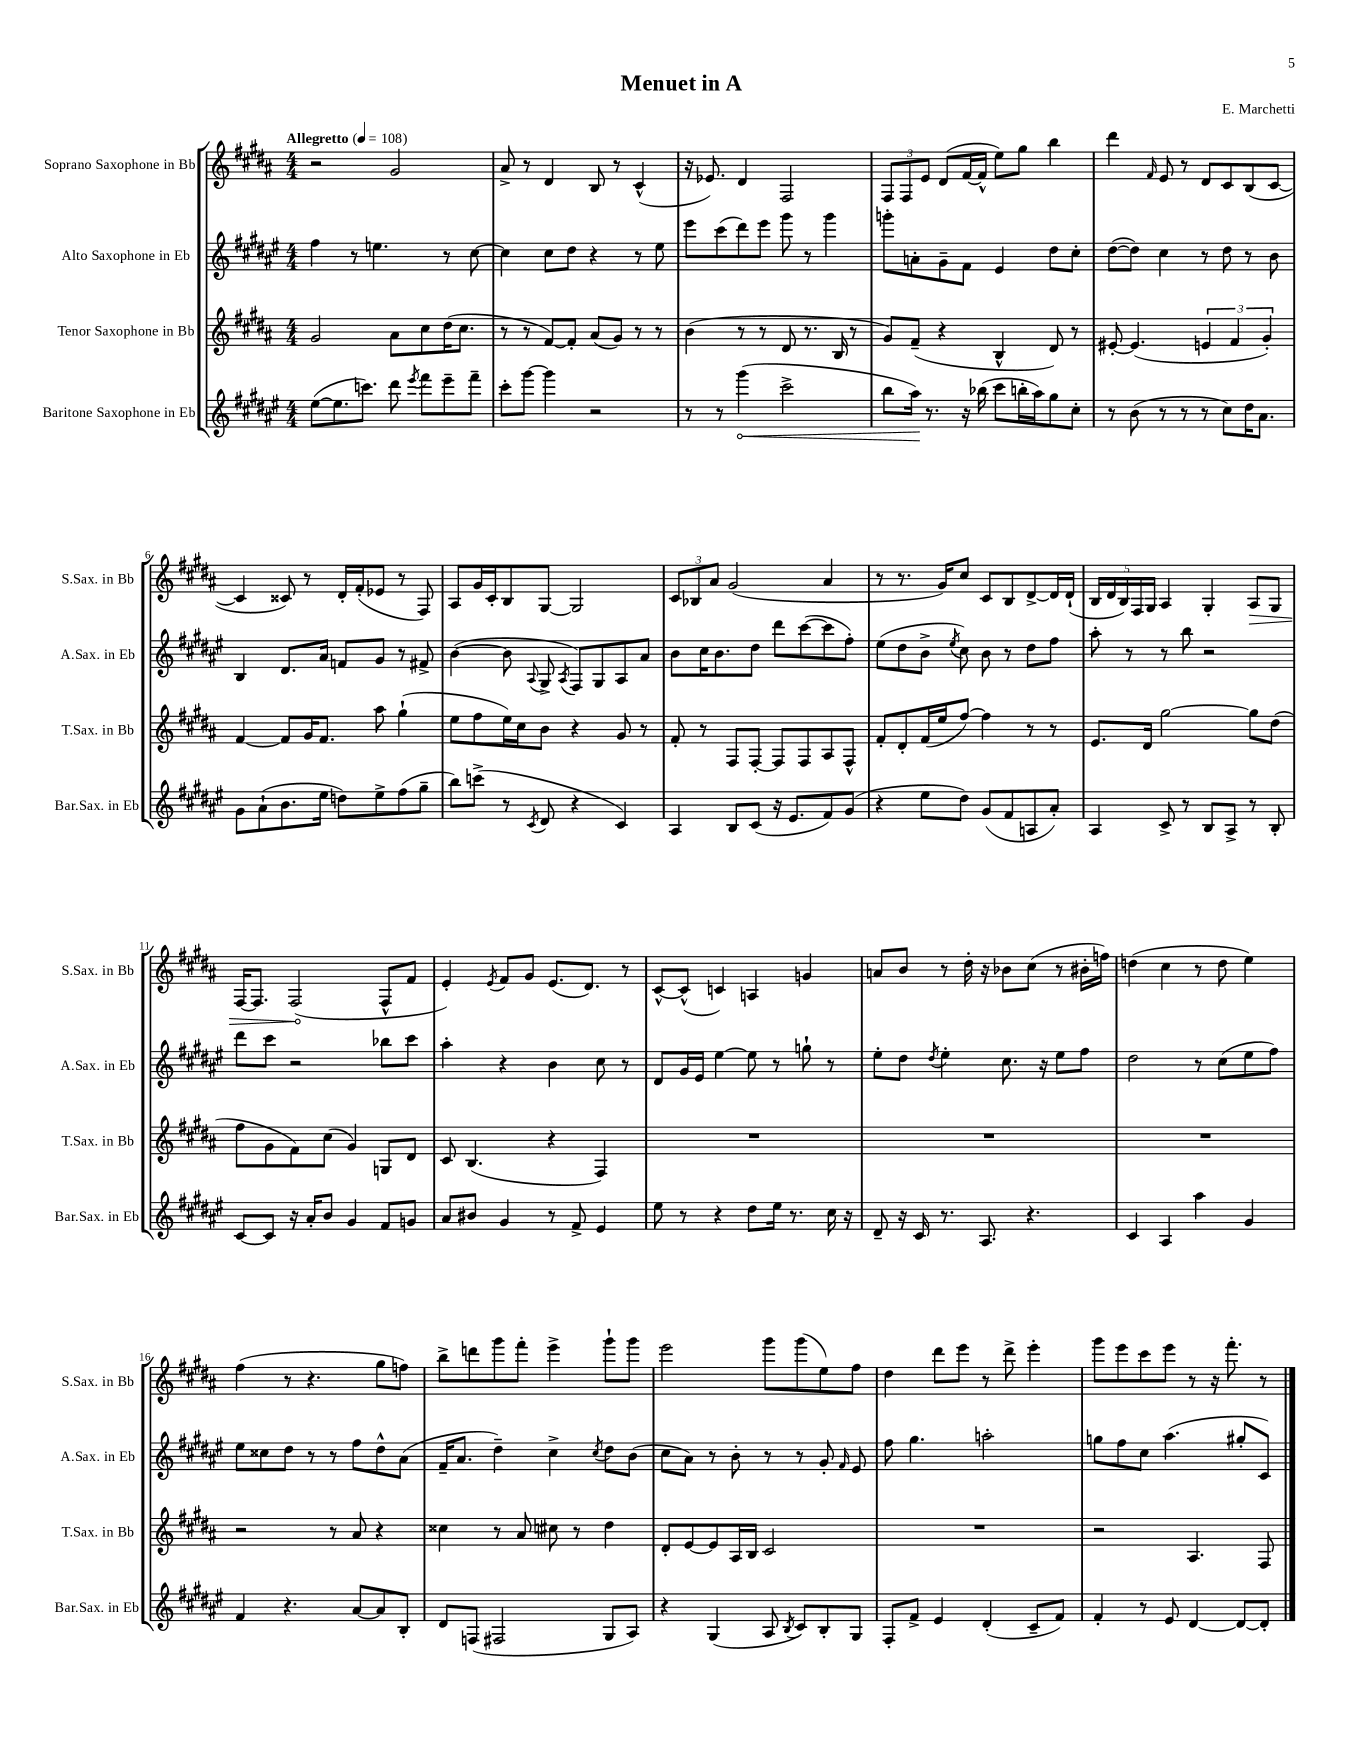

**kern	**dynam	**kern	**kern	**kern	**dynam
*part4	*part4	*part3	*part2	*part1	*part1
*staff4	*staff4	*staff3	*staff2	*staff1	*staff1
*I"Baritone Saxophone in Eb	*	*I"Tenor Saxophone in Bb	*I"Alto Saxophone in Eb	*I"Soprano Saxophone in Bb	*
*I'Bar.Sax. in Eb	*	*I'T.Sax. in Bb	*I'A.Sax. in Eb	*I'S.Sax. in Bb	*
*clefG2	*	*clefG2	*clefG2	*clefG2	*
*k[f#c#g#d#a#e#]	*	*k[f#c#g#d#a#]	*k[f#c#g#d#a#e#]	*k[f#c#g#d#a#]	*
*M4/4	*	*M4/4	*M4/4	*M4/4	*
*MM108	*	*MM108	*MM108	*MM108	*
=1	=1	=1	=1	=1	=1
!	!	!	!	!LO:TX:a:B:t=Allegretto	!
([8ee#\L	.	2g#/	4ff#\	2r	.
8.ee#\]	.	.	.	.	.
.	.	.	8r	.	.
8.cccn\J)	.	.	.	.	.
.	.	.	4.een\	.	.
8ddd#\	.	8a#\L	.	2g#/	.
8qeee#/	.	.	.	.	.
8fff#\L	.	8cc#\	.	.	.
8eee#~\	.	(16dd#\K	8r	.	.
.	.	8.cc#\J	.	.	.
8fff#~\J	.	.	[8cc#\	.	.
=2	=2	=2	=2	=2	=2
8ccc#'\L	.	8r	4cc#\]	8a#^/	.
[8ggg#\J	.	8r	.	8r	.
4ggg#\]	.	[8f#/L)	8cc#\L	4d#/	.
.	.	8f#'/J]	8dd#\J	.	.
2r	.	(8a#/L	4r	8B/	.
.	.	8g#/J)	.	8r	.
.	.	8r	8r	(4c#^^/	.
.	.	8r	8ee#\	.	.
=3	=3	=3	=3	=3	=3
8r	.	(4b\	8eee#\L	16r	.
.	.	.	.	8.e-X/)	.
8r	.	.	(8ccc#\	.	.
!	!LO:HP:b	!	!	!	!
(4ggg#\	<	8r	8ddd#\)	4d#/	.
.	.	8r	8eee#\J	.	.
2ccc#^\	.	8d#/	8ggg#\	2F#/	.
.	.	8.r	8r	.	.
.	.	.	4ggg#\	.	.
.	.	16B/	.	.	.
.	.	8r	.	.	.
=4	=4	=4	=4	=4	=4
8bb\L	.	8g#/L)	8gggn'\L	12F#/L	.
.	.	.	.	12F#/	.
16aa#\Jk)	.	(8f#~/J	8an'\	.	.
.	.	.	.	12e/J	.
8.r	[	.	.	.	.
.	.	4r	8g#~\	(8d#/L	.
16r	.	.	8f#\J	[16f#/L	.
(16bb-X\	.	.	.	16f#^^/JJ]	.
8ccc#\L	.	4B^^/	4e#/	8ee\L)	.
16bbn'\L	.	.	.	8gg#\J	.
16aa#\J)	.	.	.	.	.
8gg#\	.	8d#/)	8dd#\L	4bb\	.
8cc#'\J	.	8r	8cc#'\J	.	.
=5	=5	=5	=5	=5	=5
8r	.	[8e#X'/	([8dd#\L	4ddd#\	.
(8b\	.	(4.e#/]	8dd#\J])	.	.
.	.	.	.	16qqf#/	.
8r	.	.	4cc#\	8e/	.
8r	.	.	.	8r	.
8r	.	6en/	8r	8d#/L	.
8cc#\L)	.	.	8dd#\	8c#/	.
.	.	6f#/	.	.	.
16dd#\K	.	.	8r	(8B/	.
8.a#\J	.	.	.	.	.
.	.	6g#'/)	.	.	.
.	.	.	8b\	[8c#/J	.
!!LO:LB:g=z
=6	=6	=6	=6	=6	=6
8g#\L	.	[4f#/	4B/	4c#/]	.
(8a#`\	.	.	.	.	.
8.b\	.	8f#/L]	8.d#/L	8c##X/)	.
.	.	16g#/K	.	8r	.
16ee#\Jk	.	8.f#/J	16a#/Jk	.	.
8ddn\L)	.	.	8fn/L	16d#'/LL	.
.	.	.	.	(16f#'/J	.
8ee#^\	.	8aa#\	8g#/J	8e-X/J	.
(8ff#\	.	(4gg#`\	8r	8r	.
8gg#~\J	.	.	8f#X^/	8F#/)	.
=7	=7	=7	=7	=7	=7
8bb\L)	.	8ee\L	([4b\	8A#/L	.
(8cccn^\J	.	8ff#\	.	16g#/L	.
.	.	.	.	16c#'/J	.
8r	.	16ee\L)	8b\]	8B/	.
.	.	16cc#\J	.	.	.
8qc#/	.	.	8qqA#/	.	.
8d#/	.	8b\J	8G#^/	[8G#/J	.
.	.	.	8qA#/	.	.
4r	.	4r	8F#/L)	2G#/]	.
.	.	.	8G#/	.	.
4c#/)	.	8g#/	8A#/	.	.
.	.	8r	8a#/J	.	.
=8	=8	=8	=8	=8	=8
4A#/	.	8f#'/	8b\L	12c#/L	.
.	.	.	.	12B-X/	.
.	.	8r	16cc#\K	.	.
.	.	.	.	12a#/J	.
.	.	.	8.b\	.	.
8B/L	.	8F#/L	.	(2g#/	.
(8c#/J	.	[8F#'/J	8dd#\J	.	.
16r	.	8F#/L]	8ddd#\L	.	.
8.e#/L	.	.	.	.	.
.	.	8F#/	([8ccc#\	.	.
8f#/)	.	8A#/	8ccc#\]	4a#/	.
(8g#/J	.	8F#^^/J	8ff#'\J)	.	.
=9	=9	=9	=9	=9	=9
4r	.	8f#'/L	(8ee#\L	8r	.
.	.	8d#'/	8dd#\	8.r	.
8ee#\L	.	(16f#/L	8b^\J	.	.
.	.	16ee/J	.	16g#/KL)	.
.	.	.	8qee#/	.	.
8dd#\J)	.	[8ff#/J)	8cc#\)	8cc#/J	.
(8g#/L	.	4ff#\]	8b\	8c#/L	.
8f#/	.	.	8r	8B/	.
8An/	.	8r	8dd#\L	[8d#^/	.
8a#'/J)	.	8r	8ff#\J	16d#/L]	.
.	.	.	.	(16d#`/JJ	.
=10	=10	=10	=10	=10	=10
4A#/	.	8.e/L	8aa#'\	20B/LL	.
.	.	.	.	20d#/	.
.	.	.	.	20B/)	.
.	.	.	8r	.	.
.	.	.	.	20F#/	.
.	.	16d#/Jk	.	.	.
.	.	.	.	20G#/JJ	.
8c#^/	.	[2gg#\	8r	4A#/	.
8r	.	.	8bb\	.	.
8B/L	.	.	2r	4G#'/	.
8A#^/J	.	.	.	.	.
!	!	!	!	!	!LO:HP:b
8r	.	8gg#\L]	.	8A#/L	>
8B'/	.	(8dd#\J	.	8G#/J	.
!!LO:LB:g=z
=11	=11	=11	=11	=11	=11
[8c#/L	.	8ff#\L	8ddd#\L	[16F#/KL	.
.	.	.	.	8.F#/J]	.
8c#/J]	.	8g#\	8ccc#\J	.	.
16r	.	8f#\)	2r	(2F#/	.
16a#'/KL	.	.	.	.	.
8b/J	.	(8cc#\J	.	.	.
4g#/	.	4g#/)	.	.	.
8f#/L	.	8Gn/L	8bb-X\L	8F#^^/L	]
8gn/J	.	8d#/J	8ccc#\J	8f#/J	.
=12	=12	=12	=12	=12	=12
8a#/L	.	8c#/	4aa#'\	4e'/)	.
8b#X/J	.	(4.B/	.	.	.
.	.	.	.	8qe/	.
4g#/	.	.	4r	8f#/L	.
.	.	.	.	8g#/J	.
8r	.	4r	4b\	(8.e/L	.
8f#^/	.	.	.	.	.
.	.	.	.	8.d#/J)	.
4e#/	.	4F#/)	8cc#\	.	.
.	.	.	8r	8r	.
=13	=13	=13	=13	=13	=13
8ee#\	.	1r	8d#/L	[8c#^^/L	.
8r	.	.	16g#/L	(8c#^^/J]	.
.	.	.	16e#/JJ	.	.
4r	.	.	[4ee#\	4cn/)	.
8dd#\L	.	.	8ee#\]	4An/	.
16ee#\Jk	.	.	8r	.	.
8.r	.	.	.	.	.
.	.	.	8ggn`\	4gn/	.
16cc#\	.	.	8r	.	.
16r	.	.	.	.	.
=14	=14	=14	=14	=14	=14
8d#~/	.	1r	8ee#'\L	8an/L	.
16r	.	.	8dd#\J	8b/J	.
16c#/	.	.	.	.	.
.	.	.	8qdd#/	.	.
8.r	.	.	4ee#'\	8r	.
.	.	.	.	16dd#'\	.
8.A#/	.	.	.	16r	.
.	.	.	8.cc#\	8b-X\L	.
4.r	.	.	.	(8cc#\J	.
.	.	.	16r	.	.
.	.	.	8ee#\L	8r	.
.	.	.	8ff#\J	16b#X'\LL	.
.	.	.	.	16ffn\JJ)	.
=15	=15	=15	=15	=15	=15
4c#/	.	1r	2dd#\	(4ddn\	.
4A#/	.	.	.	4cc#\	.
4aa#\	.	.	8r	8r	.
.	.	.	(8cc#\L	8dd\	.
4g#/	.	.	8ee#\	4ee\)	.
.	.	.	8ff#\J)	.	.
!!LO:LB:g=z
=16	=16	=16	=16	=16	=16
4f#/	.	2r	8ee#\L	(4ff#\	.
.	.	.	8cc##X\	.	.
4.r	.	.	8dd#\J	8r	.
.	.	.	8r	4.r	.
.	.	8r	8r	.	.
[8a#/L	.	8a#/	8ff#\L	.	.
8a#/]	.	4r	8dd#^^\	8gg#\L	.
8B'/J	.	.	(8a#\J	8ffn\J)	.
=17	=17	=17	=17	=17	=17
8d#/L	.	4cc##X\	16f#~/KL	8bb^\L	.
.	.	.	8.a#/J	.	.
(8Fn/J	.	.	.	8dddn\	.
2F#X/	.	8r	4dd#~\)	8ggg#\	.
.	.	8a#/	.	8fff#'\J	.
.	.	8cc#X\	4cc#^\	4eee^\	.
.	.	8r	.	.	.
.	.	.	8qcc#/	.	.
8G#/L	.	4dd#\	8dd#\L	8ggg#`\L	.
8A#/J)	.	.	(8b\J	8ggg#\J	.
=18	=18	=18	=18	=18	=18
4r	.	8d#'/L	8cc#\L	2eee\	.
.	.	[8e/	8a#\J)	.	.
(4G#/	.	8e/]	8r	.	.
.	.	16A#/L	8b'\	.	.
.	.	16B/JJ	.	.	.
8A#/	.	2c#/	8r	8ggg#\L	.
8qB/	.	.	.	.	.
8c#/L)	.	.	8r	(8ggg#\	.
8B'/	.	.	8g#'/	8ee\)	.
.	.	.	16qqf#/	.	.
8G#/J	.	.	8e#/	8ff#\J	.
=19	=19	=19	=19	=19	=19
8F#'/L	.	1r	8ff#\	4dd#\	.
8f#^/J	.	.	4.gg#\	.	.
4e#/	.	.	.	8ddd#\L	.
.	.	.	.	8eee\J	.
(4d#'/	.	.	2aan'\	8r	.
.	.	.	.	8ddd#^\	.
8c#~/L	.	.	.	4eee'\	.
8f#/J)	.	.	.	.	.
=20	=20	=20	=20	=20	=20
4f#'/	.	2r	8ggn\L	8ggg#\L	.
.	.	.	8ff#\	8eee\	.
8r	.	.	8cc#\J	8ccc#\	.
8e#/	.	.	(4.aa#\	8eee\J	.
[4d#/	.	4.A#/	.	8r	.
.	.	.	.	16r	.
.	.	.	.	8.fff#'\	.
8d#/L_	.	.	8gg#X'/L	.	.
8d#'/J]	.	8F#/	8c#/J)	8r	.
==	==	==	==	==	==
*-	*-	*-	*-	*-	*-
